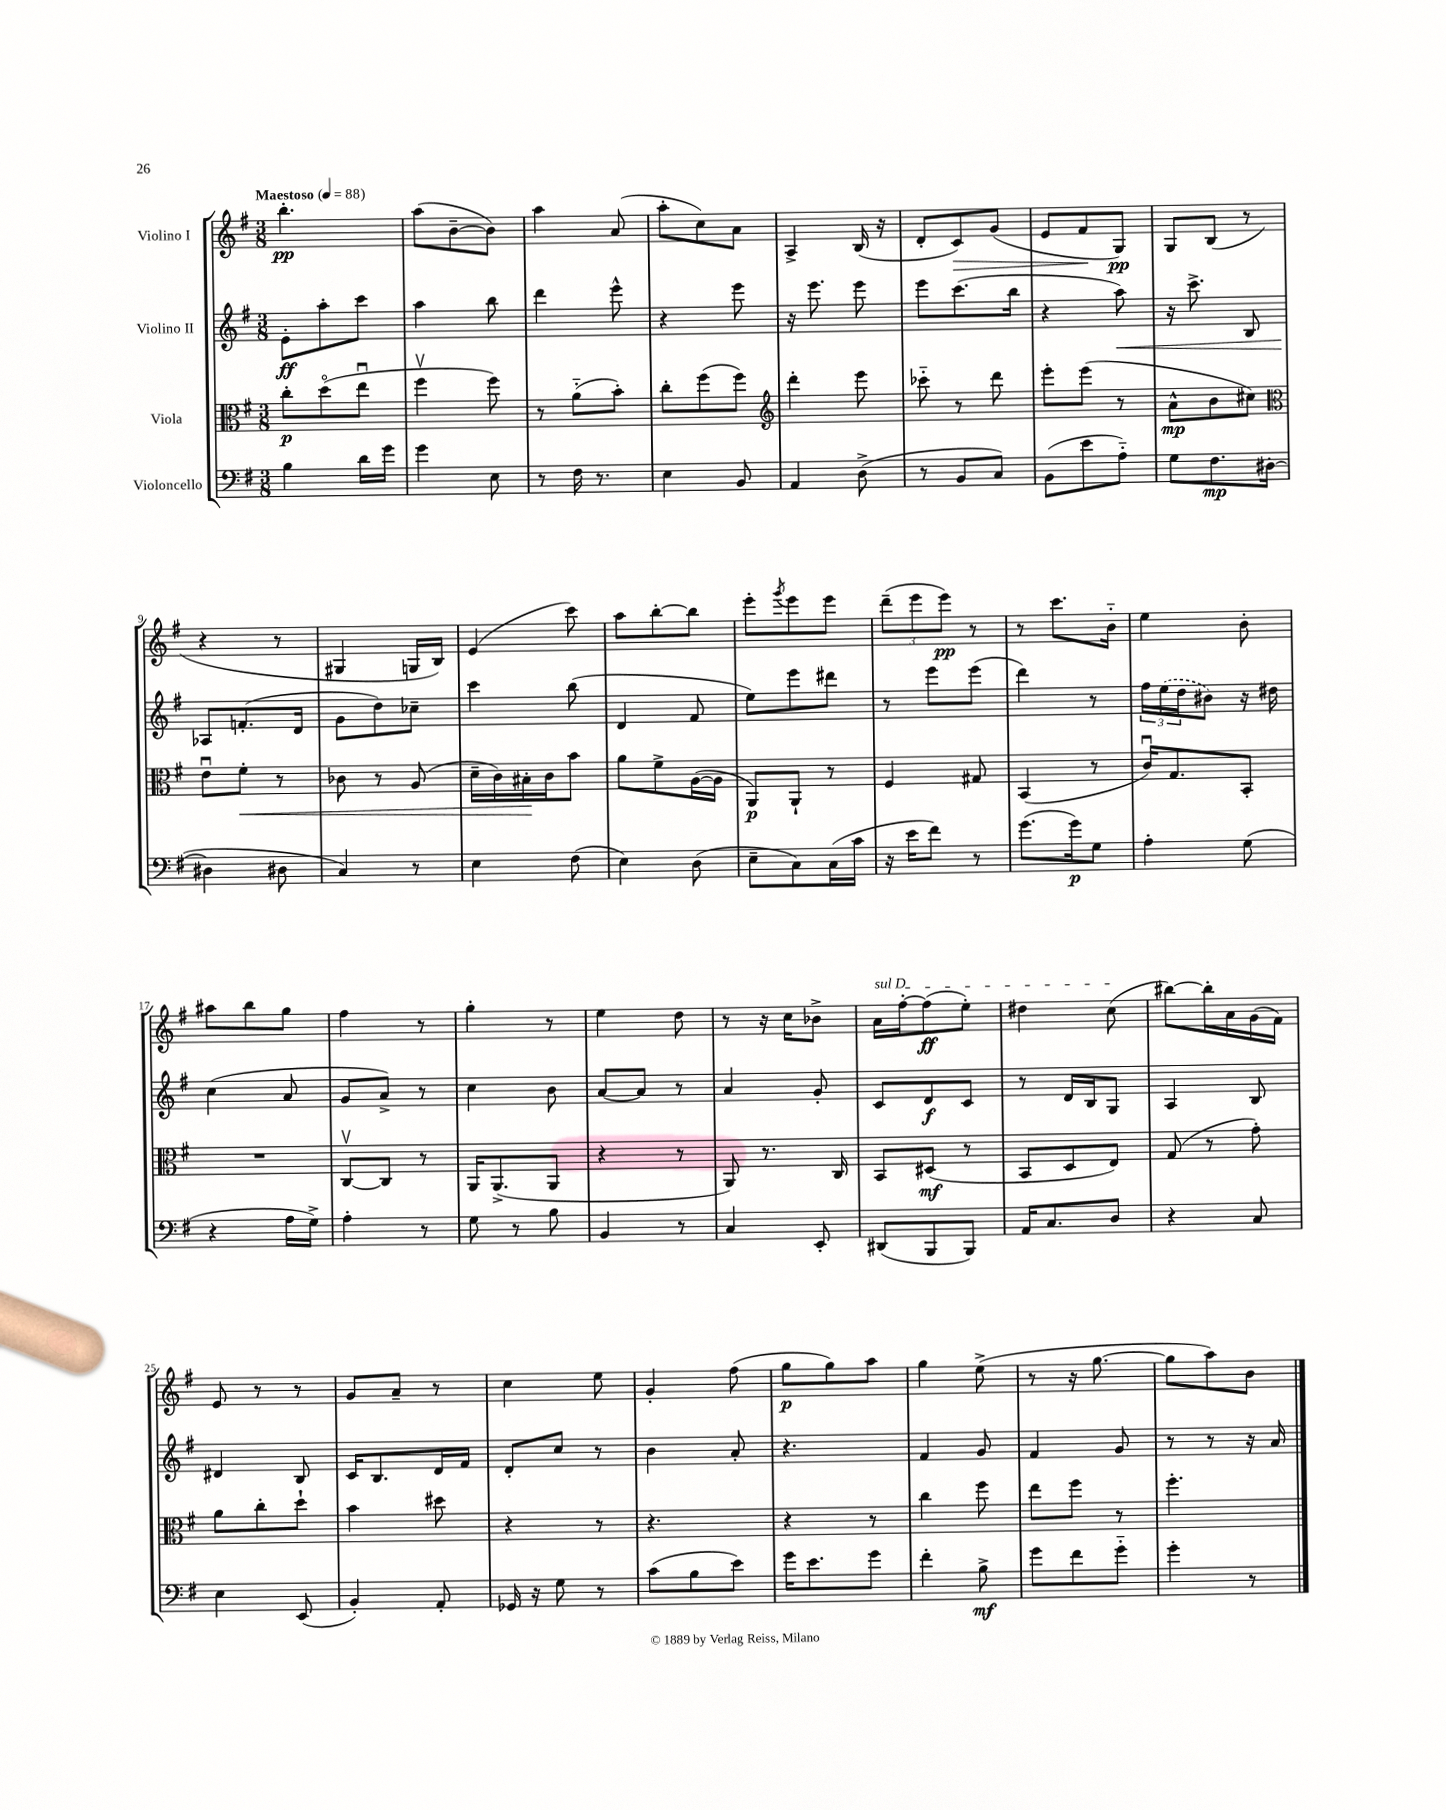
<<
\new StaffGroup <<
\new Staff = "s0" \with { instrumentName = "Violino I" } {
    \clef treble \key g \major \numericTimeSignature \time 3/8 \tempo "Maestoso" 4 = 88
    b''4.-.\pp |
    a''8( b'8~-- b'8) |
    a''4 a'8( |
    a''8-. c''8) a'8 |
    a4-> b16( r16 |
    d'8-. c'8\>) g'8( |
    e'8 fis'8\! g8\pp) |
    g8 b8( r8 |
    r4 r8 |
    gis4 g16 b16) |
    e'4( c'''8) |
    a''8 b''8~-. b''8 |
    e'''8-. \acciaccatura { g'''8 } e'''8 e'''8 |
    \tuplet 3/2 { d'''8--( e'''8 e'''8\pp) } r8 |
    r8 c'''8. b'16-_ |
    e''4 b'8-. |
    ais''8 b''8 g''8 |
    fis''4 r8 |
    g''4-. r8 |
    e''4 d''8 |
    r8 r16 c''16 bes'8-> |
    \once \override TextSpanner.bound-details.left.text = \markup { \italic "sul D" } a'16\startTextSpan fis''16~-. fis''8\ff( e''8-.) |
    dis''4 c''8\stopTextSpan( |
    bis''8~) bis''16-. a'16 g'16( fis'16) |
    e'8 r8 r8 |
    g'8 a'8-- r8 |
    c''4 e''8 |
    g'4-. fis''8( |
    g''8\p g''8) a''8 |
    g''4 e''8->( |
    r8 r16 g''8.~ |
    g''8 a''8) b'8 \bar "|." |
}
\new Staff = "s1" \with { instrumentName = "Violino II" } {
    \clef treble \key g \major \numericTimeSignature \time 3/8
    e'8-.\ff a''8-. c'''8 |
    a''4 b''8 |
    d'''4 e'''8-^ |
    r4 e'''8 |
    r16 e'''8. e'''8 |
    e'''8 c'''8.( b''16 |
    r4 a''8\<) |
    r16 c'''8.-> b8 |
    aes8\! f'8.-.( d'16 |
    g'8 d''8) ces''8-- |
    c'''4 b''8( |
    d'4 fis'8 |
    e''8) e'''8 dis'''8 |
    r8 e'''8 e'''8( |
    d'''4) r8 |
    \tuplet 3/2 { fis''16 \once \slurDashed e''16( d''16 } bis'8) r16 dis''16 |
    c''4( a'8 |
    g'8 a'8->) r8 |
    c''4 b'8 |
    a'8~ a'8 r8 |
    a'4 g'8-. |
    c'8 d'8\f c'8 |
    r8 d'16 b16 g8 |
    a4 b8 |
    dis'4 b8 |
    c'16 b8. d'16 fis'16 |
    d'8-. c''8 r8 |
    b'4 a'8-. |
    r4. |
    fis'4 g'8 |
    fis'4 g'8 |
    r8 r8 r16 a'16 \bar "|." |
}
\new Staff = "s2" \with { instrumentName = "Viola" } {
    \clef alto \key g \major \numericTimeSignature \time 3/8
    c''8-.\p d''8\flageolet( e''8\downbow |
    fis''4\upbow fis''8) |
    r8 a'8-_( b'8-.) |
    c''8-. fis''8( fis''8) |
    \clef treble d'''4-. e'''8 |
    ces'''8-_ r8 d'''8 |
    e'''8-. e'''8( r8 |
    a'8-^\mp b'8 cis''8) |
    \clef alto e'8\downbow fis'8-.\< r8 |
    ces'8 r8 a8( |
    d'16-- c'16) bis16-.\! c'16 b'8 |
    a'8 fis'8-> a16~( a16 |
    a,8\p) a,8-! r8 |
    fis4 gis8 |
    b,4( r8 |
    c'16\downbow) g8. b,8-. |
    R4. |
    c8~\upbow c8 r8 |
    a,16 a,8.->( a,8 |
    r4 r8 |
    a,8) r8. c16 |
    b,8 dis8\mf( r8 |
    b,8 d8 e8) |
    g8( r8 g'8-.) |
    a'8 c''8-. d''8-! |
    b'4 dis''8 |
    r4 r8 |
    r4. |
    r4 r8 |
    c''4 fis''8 |
    e''8 fis''8 r8 |
    fis''4.-. \bar "|." |
}
\new Staff = "s3" \with { instrumentName = "Violoncello" } {
    \clef bass \key g \major \numericTimeSignature \time 3/8
    b4 d'16 g'16 |
    g'4 e8 |
    r8 fis16 r8. |
    e4 b,8 |
    a,4 d8->( |
    r8 b,8 c8) |
    b,8( e'8 a8-_) |
    g8 fis8.\mp dis16~( |
    dis4 dis8 |
    c4) r8 |
    e4 fis8( |
    e4) d8( |
    e8-- c8) c16( c'16 |
    r16 e'16 fis'8) r8 |
    g'8.( g'16\p) g8 |
    a4-. g8( |
    r4 a16 g16->) |
    a4-. r8 |
    g8 r8 b8 |
    b,4 r8 |
    c4 e,8-. |
    dis,8( b,,8 b,,8) |
    a,16 c8. d8 |
    r4 c8 |
    e4 e,8( |
    b,4-.) a,8-. |
    ges,16 r16 g8 r8 |
    c'8( b8 e'8) |
    g'16 e'8. g'8 |
    fis'4-. b8->\mf |
    g'8 fis'8 g'8-_ |
    g'4-. r8 \bar "|." |
}
>>
>>
